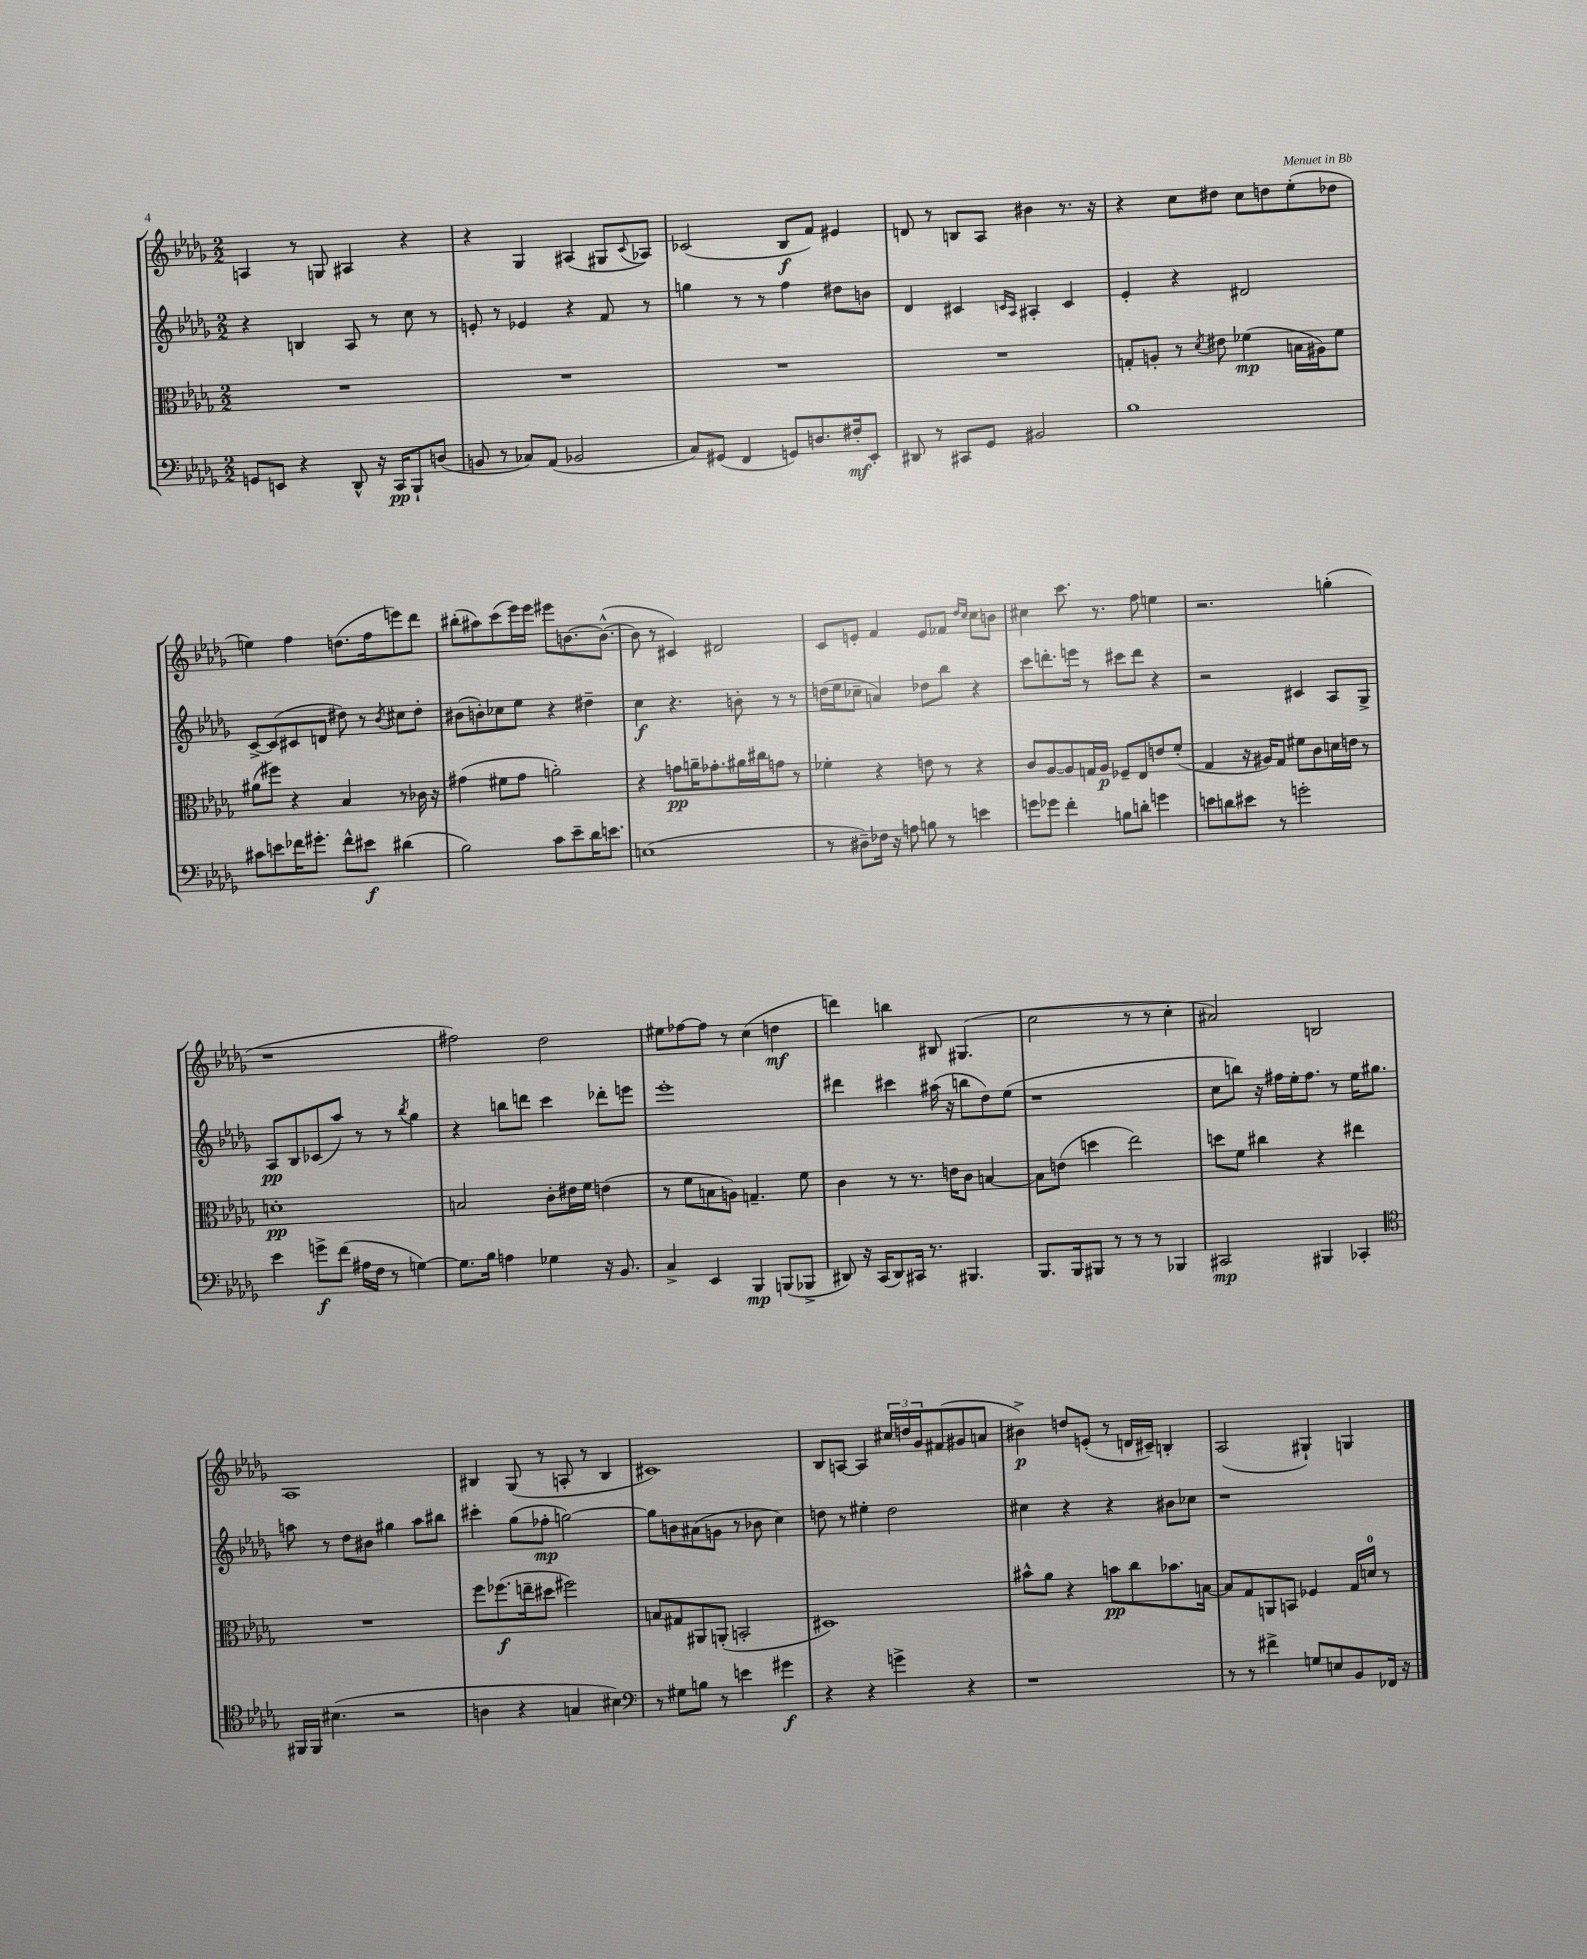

**kern	**kern	**kern	**kern
*staff4	*staff3	*staff2	*staff1
*clefF4	*clefC3	*clefG2	*clefG2
*k[b-e-a-d-g-]	*k[b-e-a-d-g-]	*k[b-e-a-d-g-]	*k[b-e-a-d-g-]
*M2/2	*M2/2	*M2/2	*M2/2
8GG	1r	4r	4A
8EE	.	.	.
4r	.	4B	8r
.	.	.	8G
8DD-^^	.	8A-	4A#
16r	.	8r	.
16CC	.	.	.
8BBB-`	.	8cc	4r
(8D	.	8r	.
=	=	=	=
8BB	1r	8e'	4r
8r	.	8r	.
8C-)	.	4e-	4G-
(8AA-	.	.	.
2BB-	.	4r	(4A#
.	.	8f	8G#
.	.	.	8qqc
.	.	8r	8A-)
=	=	=	=
8C)	1r	4gg	(2c-
(8GG#	.	.	.
4FF	.	8r	.
.	.	8r	.
8GG)	.	4ff	8B-
8.D	.	.	8f)
.	.	8dd#	4e#
16F#'	.	.	.
8EE-'	.	8b	.
=	=	=	=
8DD#	1r	4d-	8d
8r	.	.	8r
8CC#	.	4c#	8B
8GG-	.	.	8A-
.	.	16qqc	.
.	.	16qqA-	.
2BB#	.	4A#'	4b#
.	.	4c	8.r
.	.	.	16r
=	=	=	=
1B-	8G'	4e-'	4r
.	8A'	.	.
.	8r	4r	8cc
.	8qd-	.	.
.	8e#	.	8dd#
.	(4f-	2d#	8cc
.	.	.	8dd
.	16B	.	(8ee-'
.	16A#)	.	.
.	8f-	.	8dd-
=	=	=	=
8c#	(8a#	[8c^	4ee)
8e	8ff#)	(8c]	.
16f-	4r	8c#	4ff
8.g#'	.	.	.
.	.	8d	.
8f-^^	4B-	8dd#)	(8.dd
8e#	.	8r	.
.	.	.	16ff
.	.	8qb-	.
(4d#	8r	8cc#	8eee)
.	16c-	8dd#'	8ddd-
.	16r	.	.
=	=	=	=
2B-)	(4g#	(8b#	(8bb#'
.	.	8b')	8aa#)
.	8f#	8cc-	(8ccc
.	8g#	8ee-	16eee-)
.	.	.	16eee-
8c	2a')	4r	8eee#
8e-~	.	.	[8.b
16d-	.	4dd#~	.
8.e	.	.	(8.b^^_
=	=	=	=
(1E	4r	4cc	8b]
.	.	.	8r
.	8g	4.r	4c#)
.	16a~	.	.
.	8.g-'	.	.
.	.	.	2d#
.	16a#	8b'	.
.	16cc#	.	.
.	8g	8r	.
.	8r	8r	.
=	=	=	=
8r	4f-'	(16dd	8c
.	.	16ee-	.
8D#~)	.	8cc-~	8e'
16F-	4r	4a)	4f
16r	.	.	.
8A	.	.	.
8B	8e	8dd-	8e
8r	8r	8bb-	8f-
.	.	.	16qqdd-
.	.	.	16qqcc
4e	4r	4r	8cc
.	.	.	8b
=	=	=	=
8g	8c	8ccc	4cc#
8g-	[8A-	8.ddd'	.
4f'	8A-]	.	8.ccc
.	.	16eee	.
.	16G	8r	.
.	16A-	.	8.r
8B	8F-~	8ccc#	.
8d'	8E-	8ddd	8ff
4g	8e	4r	4ee
.	(8f'	.	.
=	=	=	=
8e	4G-	2r	2.r
8d	.	.	.
8e#	16r	.	.
.	16A#)	.	.
8r	8G-	.	.
2g'	8f#	4c#	.
.	8c	.	.
.	16d	8A-	(4gg'
.	16e	.	.
.	8r	8G-^	.
=	=	=	=
4e-	1d'	8A-	1r
.	.	8B-	.
8g^	.	(8c-	.
(8f	.	8aa-)	.
16A#	.	8r	.
16F	.	.	.
8r	.	8r	.
.	.	8qbb-	.
[4G)	.	4gg-	.
=	=	=	=
8.G]	2B	4r	2ff#)
16B-	.	.	.
4A	.	8bb	.
.	.	8ddd	.
4G-	8c'	4ccc	2dd-
.	16e#	.	.
.	16f	.	.
16r	(4e	8ddd-'	.
8.BB-	.	.	.
.	.	8eee	.
=	=	=	=
4C^	8r	1eee-'	8ee#
.	8f	.	[8ff-
4EE-	8B	.	8ff-]
.	8A)	.	8r
4BBB-	4.G~	.	(4cc
(8BBB	.	.	4dd
8BBB-^	8f	.	.
=	=	=	=
8DD#)	4c	4ddd#	4ddd)
16r	.	.	.
(16CC	.	.	.
8DD#)	8r	4ccc#	4bb
16CC#	8.r	.	.
8.r	.	.	.
.	.	(16aa#	8B#
.	16e	16r	.
4.BBB#	8c	8bb	(4.G#
.	[4B	8dd-)	.
.	.	(8ee-	.
=	=	=	=
8.BBB-	8B]	1r	2cc
.	(8e	.	.
16BBB-	.	.	.
8BBB#	4dd	.	.
8r	.	.	.
8r	2ee-)	.	8r
8r	.	.	8r
4BBB-	.	.	4cc'
=	=	=	=
2CC#	8dd	8cc	2a#)
.	8f	8bb)	.
.	4cc#	16r	.
.	.	16ff#	.
.	.	16ee-'	.
.	.	8.ff#	.
4BBB#	4r	.	2B
.	.	8r	.
4CC-'	4ee#	16ee-	.
.	.	8.gg#	.
=	=	=	=
*clefC4	*	*	*
16FF#	1r	8aa	1A-
16FF#	.	.	.
(4.B#	.	8r	.
.	.	8dd-	.
.	.	8b#	.
2r	.	4gg#	.
.	.	8aa	.
.	.	8bb#	.
=	=	=	=
4A	8ff	4ccc#'	4B#
.	(8.ff-	.	.
4r	.	(8gg-	(8G-
.	16ee~	.	.
.	8dd#	8ff-'	8r
4G	2ff#)	[2gg)	8A'
.	.	.	8r
4B#)	.	.	4B#
=	=	=	=
*clefF4	*	*	*
8r	8B	8gg]	1c#)
8G#	8G#	8b	.
8B	8AA#	(8a#	.
8r	(8AA'	8g	.
4e	2BB'	8r	.
.	.	8b-	.
4g#	.	4cc)	.
=	=	=	=
4r	1D#)	8dd	8B-
.	.	8r	[8A
4r	.	4ee#'	4A]
4g^	.	2dd	24cc#
.	.	.	24dd
.	.	.	24g-
.	.	.	(8f#
4r	.	.	8g#
.	.	.	8a
=	=	=	=
1r	8b#^^	4cc#	4b#^)
.	8a-	.	.
.	4r	4r	8dd
.	.	.	(8e'
.	8b	4r	8r
.	8cc	.	16d
.	.	.	16c#~)
.	8.b-	8b#	4B'
.	.	8cc-	.
.	[16B	.	.
=	=	=	=
8r	8B]	1r	(2A-
8r	8G-	.	.
4f#^	8AA	.	.
.	8BB	.	.
8G	4F-	.	4G#`)
8E	.	.	.
8BB-	16G-	.	4G
.	16d	.	.
16FF-	8r	.	.
16r	.	.	.
==	==	==	==
*-	*-	*-	*-
